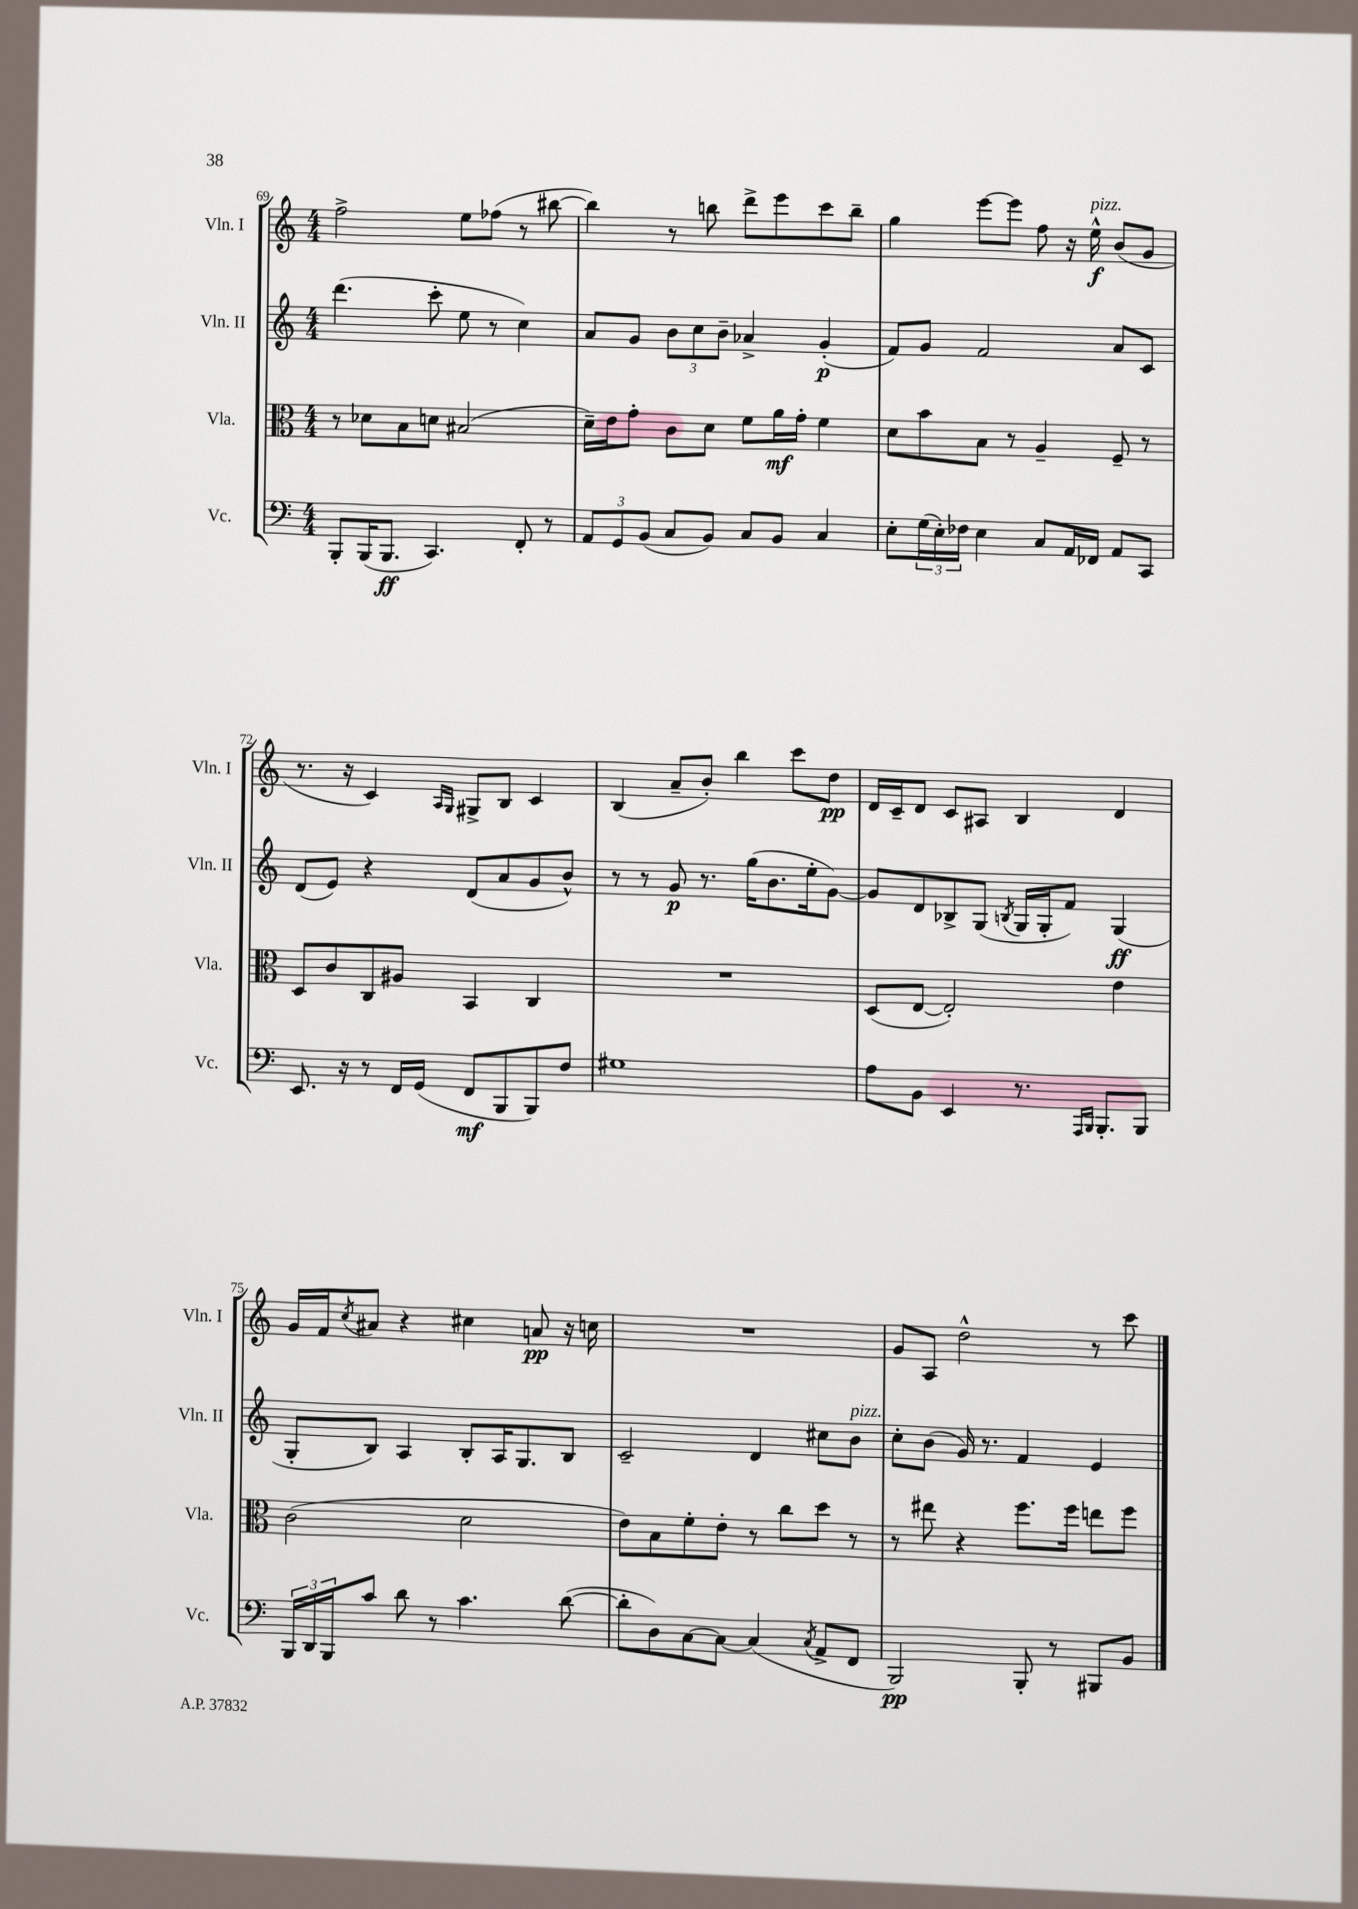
<<
\new StaffGroup <<
\new Staff = "s0" \with { instrumentName = "Vln. I" shortInstrumentName = "Vln. I" } {
    \clef treble \key c \major \numericTimeSignature \time 4/4
    f''2-> e''8 fes''8( r8 bis''8~ |
    bis''4) r8 b''8 d'''8-> e'''8 c'''8 b''8-- |
    g''4 e'''8~ e'''8 f''8 r16 e''16-^\f^\markup { \italic "pizz." } b'8( g'8 |
    r8. r16 c'4) \grace { a16 g16 } gis8-> b8 c'4 |
    b4( a'8-- b'8-.) b''4 c'''8 d''8\pp |
    d'16 c'16-- d'8 c'8 ais8 b4 d'4 |
    g'16 f'16 \acciaccatura { c''8 } ais'8 r4 cis''4 a'8\pp r16 c''16 |
    R1 |
    g'8 a8 d''2-^ r8 c'''8 \bar "|." |
}
\new Staff = "s1" \with { instrumentName = "Vln. II" shortInstrumentName = "Vln. II" } {
    \clef treble \key c \major \numericTimeSignature \time 4/4
    d'''4.( c'''8-. e''8 r8 c''4) |
    a'8 g'8 \tuplet 3/2 { b'8 c''8 b'8-- } aes'4-> g'4-.\p( |
    f'8) g'8 f'2 a'8 c'8 |
    d'8( e'8) r4 d'8( a'8 g'8 b'8-^) |
    r8 r8 g'8\p r8. g''16( b'8. e''16-. g'8~) |
    g'8 d'8 bes8-> g8( \acciaccatura { b8 } g16 g16-. f'8) g4\ff( |
    g8-. b8) a4 b8-. a16 g8. b8 |
    c'2-- d'4 cis''8 b'8^\markup { \italic "pizz." } |
    c''8-. b'8( g'16) r8. f'4 e'4 \bar "|." |
}
\new Staff = "s2" \with { instrumentName = "Vla." shortInstrumentName = "Vla." } {
    \clef alto \key c \major \numericTimeSignature \time 4/4
    r8 des'8 b8 d'8 bis2( |
    d'16--) e'16 g'8-. c'8 d'8 f'8 a'16\mf g'16-. f'4 |
    d'8 b'8 b8 r8 a4-- f8-- r8 |
    d8 c'8 c8 ais8 b,4 c4 |
    R1 |
    d8( e8~ e2-.) e'4 |
    c'2( d'2 |
    e'8) b8 f'8-. e'8-. r8 c''8 d''8 r8 |
    r8 eis''8 r4 f''8. f''16 e''8 f''8 \bar "|." |
}
\new Staff = "s3" \with { instrumentName = "Vc." shortInstrumentName = "Vc." } {
    \clef bass \key c \major \numericTimeSignature \time 4/4
    b,,8-. b,,16( b,,8.\ff c,4.) f,8-. r8 |
    \tuplet 3/2 { a,8 g,8 b,8( } c8 b,8) c8 b,8 c4 |
    e8-. \tuplet 3/2 { g16( e16-.) fes16 } e4 c8 a,16 fes,16 a,8 c,8 |
    e,8. r16 r8 f,16 g,16( f,8\mf b,,8 b,,8) f8 |
    gis1 |
    a8 b,8 e,4 r8. \grace { a,,16 b,,16 } b,,8.-. b,,8 |
    \tuplet 3/2 { b,,16 d,16 b,,16 } c'8 d'8 r8 c'4. d'8~( |
    d'8-. d8) c8~ c8~ c4( \acciaccatura { c8 } a,8-> f,8 |
    b,,2\pp) b,,8-. r8 bis,,8 b,8 \bar "|." |
}
>>
>>
\layout { \context { \Score currentBarNumber = #69 } }
